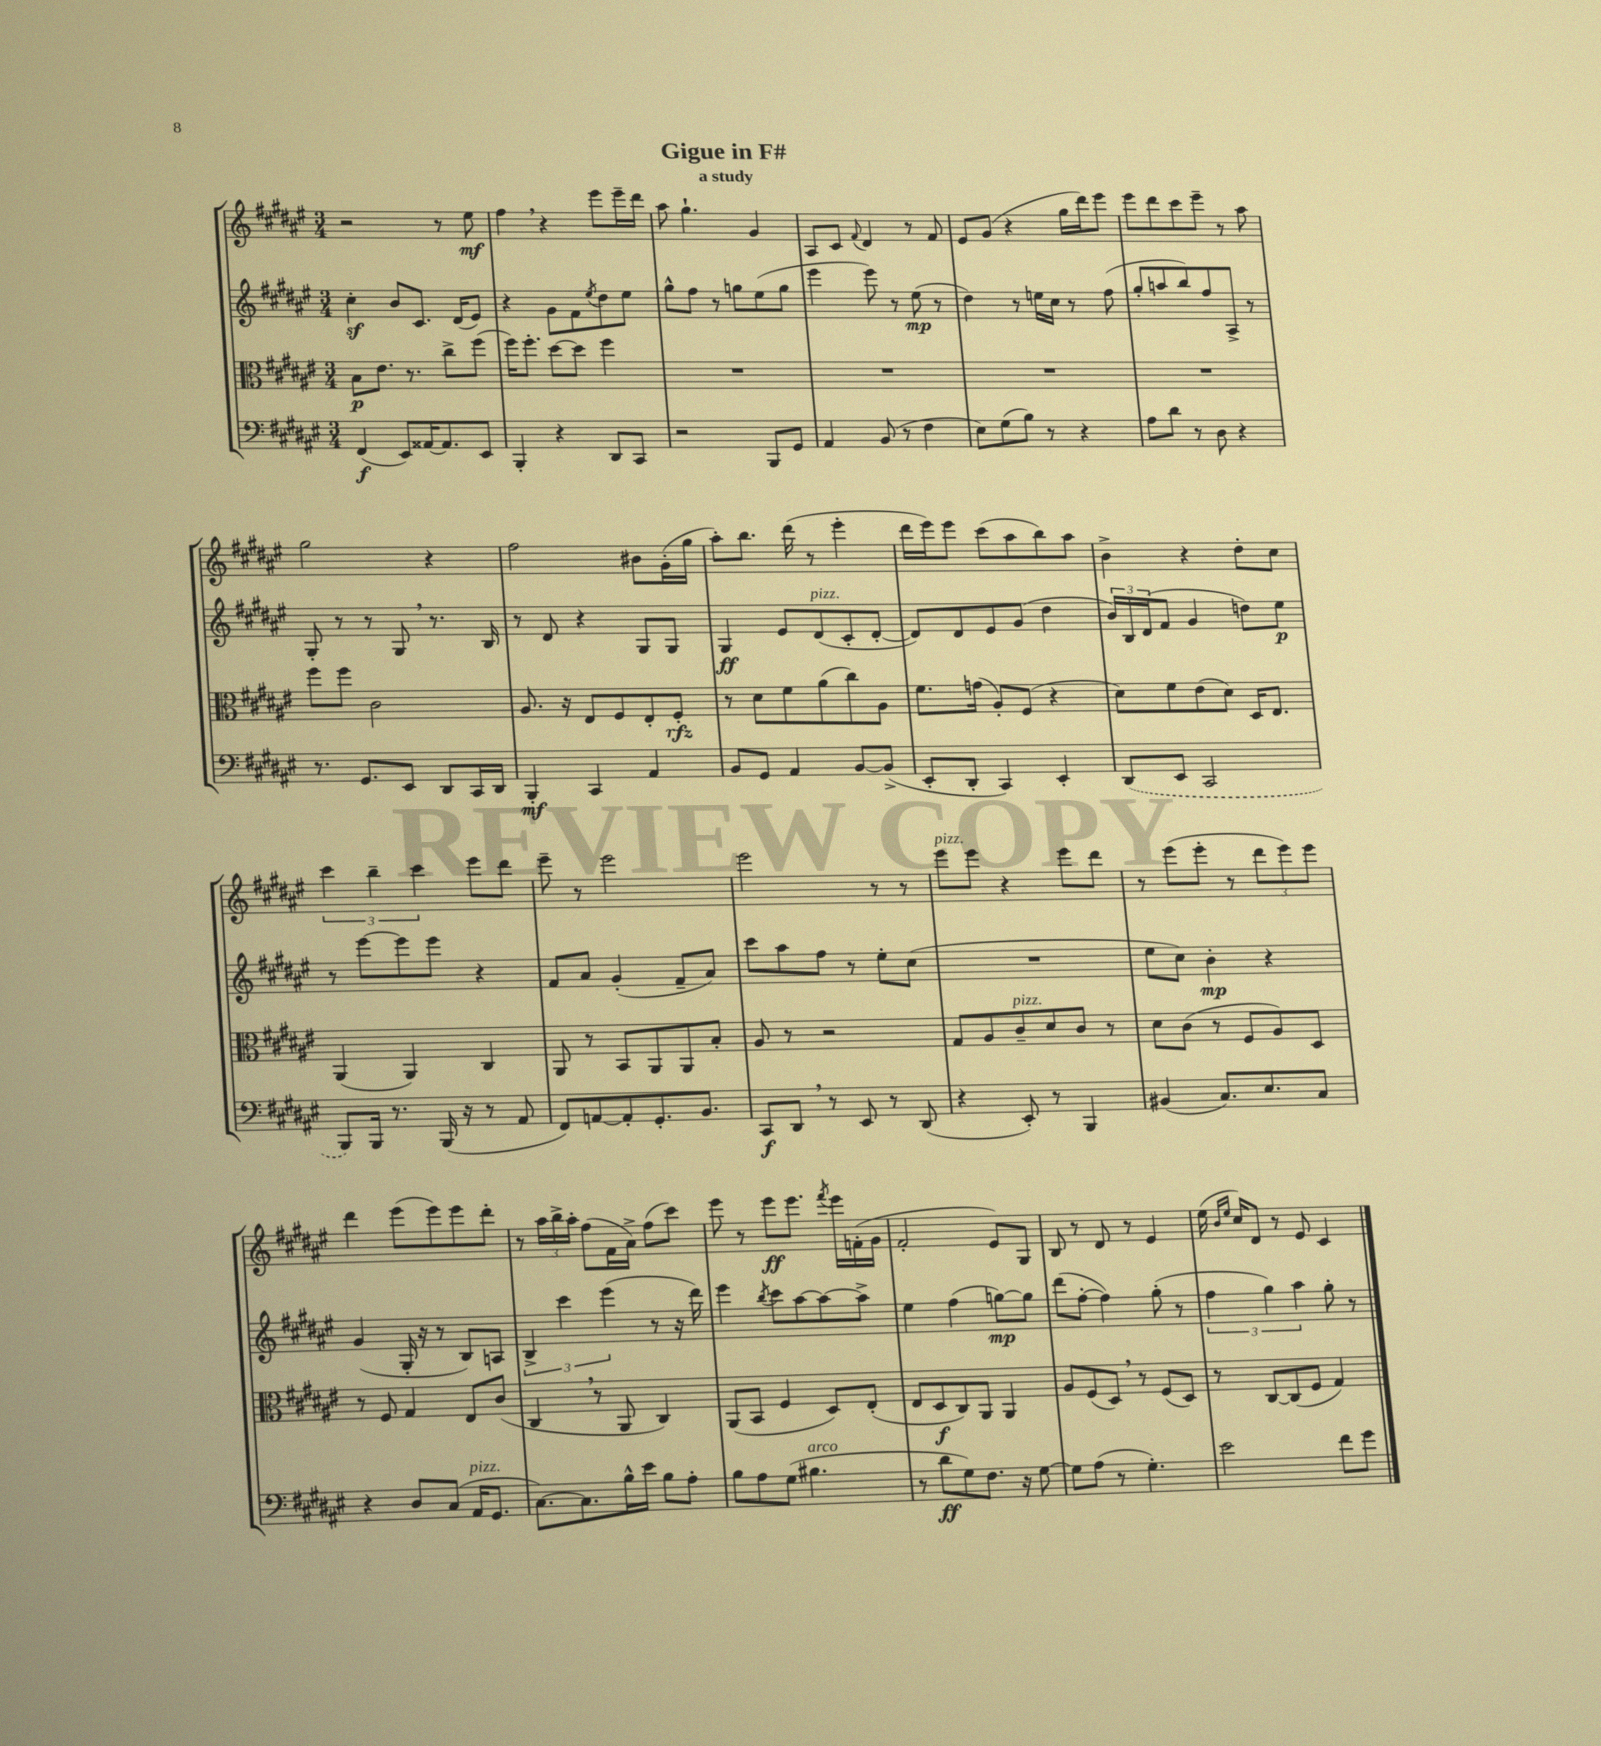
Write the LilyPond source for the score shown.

\header { title = "Gigue in F#" subtitle = "a study" }
<<
\new StaffGroup <<
\new Staff = "s0" {
    \clef treble \key fis \major \numericTimeSignature \time 3/4
    r2 r8 eis''8\mf |
    fis''4 \breathe r4 eis'''8 eis'''16-- dis'''16 |
    ais''8 gis''4.-! gis'4 |
    ais8 cis'8 \appoggiatura { fis'8 } dis'4 r8 fis'8 |
    eis'8 gis'8( r4 gis''16 dis'''16) eis'''8 |
    eis'''8 dis'''8 cis'''8 eis'''8-- r8 ais''8 |
    gis''2 r4 |
    fis''2 bis'8 gis'16-.( gis''16 |
    ais''8-.) b''8. dis'''16( r8 eis'''4-. |
    dis'''16 eis'''16) eis'''8 cis'''8( ais''8 b''8) ais''8 |
    b'4-> r4 dis''8-. cis''8 |
    \tuplet 3/2 { cis'''4 b''4-- cis'''4 } eis'''8 dis'''8 |
    eis'''8-- r8 eis'''2 |
    eis'''2 r8 r8 |
    eis'''8^\markup { \italic "pizz." } eis'''8 r4 eis'''8 dis'''8 |
    r8 eis'''8( eis'''8-. r8 \tuplet 3/2 { dis'''8 eis'''8) eis'''8 } |
    dis'''4 eis'''8( eis'''8) eis'''8 dis'''8-. |
    r8 \tuplet 3/2 { ais''16 b''16-> ais''16-. } fis''8( fis'16 ais'16->) fis''8( cis'''8) |
    eis'''8 r8 eis'''8\ff eis'''8. \acciaccatura { fis'''8 } eis'''16 f'16-.( gis'16 |
    fis'2-. eis'8) gis8 |
    b8 r8 dis'8 r8 eis'4 |
    eis''16( \grace { b'16 eis''16 } cis''16) dis'8 r8 eis'8 cis'4 \bar "|." |
}
\new Staff = "s1" {
    \clef treble \key fis \major \numericTimeSignature \time 3/4
    cis''4-.\sf b'8 cis'8. dis'16( eis'8) |
    r4 gis'8 fis'8 \acciaccatura { eis''8 } dis''8 eis''8 |
    gis''8-^ fis''8 r8 g''8 eis''8( g''8 |
    eis'''4 eis'''8) r8 eis''8\mp( r8 |
    dis''4) r8 e''16 cis''16 r8 fis''8( |
    gis''8-. a''8 b''8) fis''8 ais8-> r8 |
    gis8-. r8 r8 gis8 \breathe r8. b16 |
    r8 dis'8 r4 gis8 gis8 |
    gis4\ff eis'8 dis'8^\markup { \italic "pizz." }( cis'8-. dis'8~-. |
    dis'8) dis'8 eis'8 gis'8( dis''4 |
    \tuplet 3/2 { b'16) b16 dis'16( } fis'8 gis'4 d''8) eis''8\p |
    r8 eis'''8~ eis'''8 eis'''8 r4 |
    fis'8 ais'8 gis'4-.( fis'8-- ais'8) |
    cis'''8 ais''8 fis''8 r8 eis''8-. cis''8( |
    R2. |
    eis''8 cis''8) b'4-.\mp r4 |
    gis'4( gis16-. r16 r8 b8) a8 |
    \tuplet 3/2 { b4-> cis'''4 eis'''4( } r8 r16 dis'''16) |
    eis'''4 \acciaccatura { b''8 } cis'''8 ais''8~ ais''8~ ais''8-> |
    eis''4 fis''4( g''8~\mp) g''8 |
    dis'''8( fis''8~-. fis''4) gis''8-.( r8 |
    \tuplet 3/2 { fis''4 gis''4) ais''4 } gis''8-. r8 \bar "|." |
}
\new Staff = "s2" {
    \clef alto \key fis \major \numericTimeSignature \time 3/4
    b8\p eis'8. r8. cis''8-> fis''8( |
    fis''16) fis''8.-. dis''8~ dis''8 fis''4 |
    R2. |
    R2. |
    R2. |
    R2. |
    fis''8 fis''8 cis'2 |
    ais8. r16 eis8 fis8 eis8-. fis8-.\rfz |
    r8 dis'8 fis'8 ais'8( cis''8) ais8 |
    fis'8. g'16( ais8-.) fis8( r4 |
    dis'8) fis'8 eis'8( dis'8) dis16 eis8. |
    ais,4( ais,4) cis4 |
    ais,8 r8 b,8 ais,8 ais,8 b8-. |
    ais8 r8 r2 |
    gis8 ais8 cis'8--^\markup { \italic "pizz." } dis'8 cis'8 r8 |
    dis'8 cis'8( r8 fis8 ais8) dis8 |
    r8 fis8 gis4 eis8 cis'8( |
    cis4 \breathe r8 ais,8 cis4) |
    ais,8( b,8 fis4 dis8) eis8-.( |
    eis8 dis8\f cis8) ais,8 ais,4 |
    ais8 fis8( dis8) \breathe r8 fis8( dis8) |
    r8 cis8~ cis8( fis8 gis4) \bar "|." |
}
\new Staff = "s3" {
    \clef bass \key fis \major \numericTimeSignature \time 3/4
    fis,4\f( eis,8) aisis,16~ aisis,8. eis,8 |
    b,,4-. r4 dis,8 cis,8 |
    r2 b,,8 gis,8 |
    ais,4 b,8( r8 fis4 |
    eis8) gis8( b8) r8 r4 |
    ais8 dis'8 r8 dis8 r4 |
    r8. gis,8. eis,8 dis,8 cis,16 dis,16 |
    b,,4-.\mf cis,4 ais,4 |
    b,8 gis,8 ais,4 b,8~ b,8->( |
    eis,8-. dis,8-. cis,4) eis,4-. |
    \once \slurDashed dis,8( eis,8 cis,2 |
    b,,8) b,,16 r8. b,,16( r16 r8 ais,8 |
    fis,8) a,8~ a,8-. gis,8.-. b,8. |
    cis,8\f dis,8 \breathe r8 eis,8 r8 dis,8( |
    r4 eis,8-.) r8 b,,4 |
    bis,4( cis8.) eis8. cis8 |
    r4 dis8 cis8( ais,16^\markup { \italic "pizz." } gis,8. |
    cis8.~) cis8. b16-^ eis'16 b8 ais8-. |
    b8 ais8 gis8( bis4.^\markup { \italic "arco" } |
    r8 dis'8\ff gis8) fis8. r16 gis8~ |
    gis8 ais8( r8 gis4.-.) |
    eis'2 fis'8 gis'8 \bar "|." |
}
>>
>>
\layout { \context { \Score \remove "Bar_number_engraver" } }
